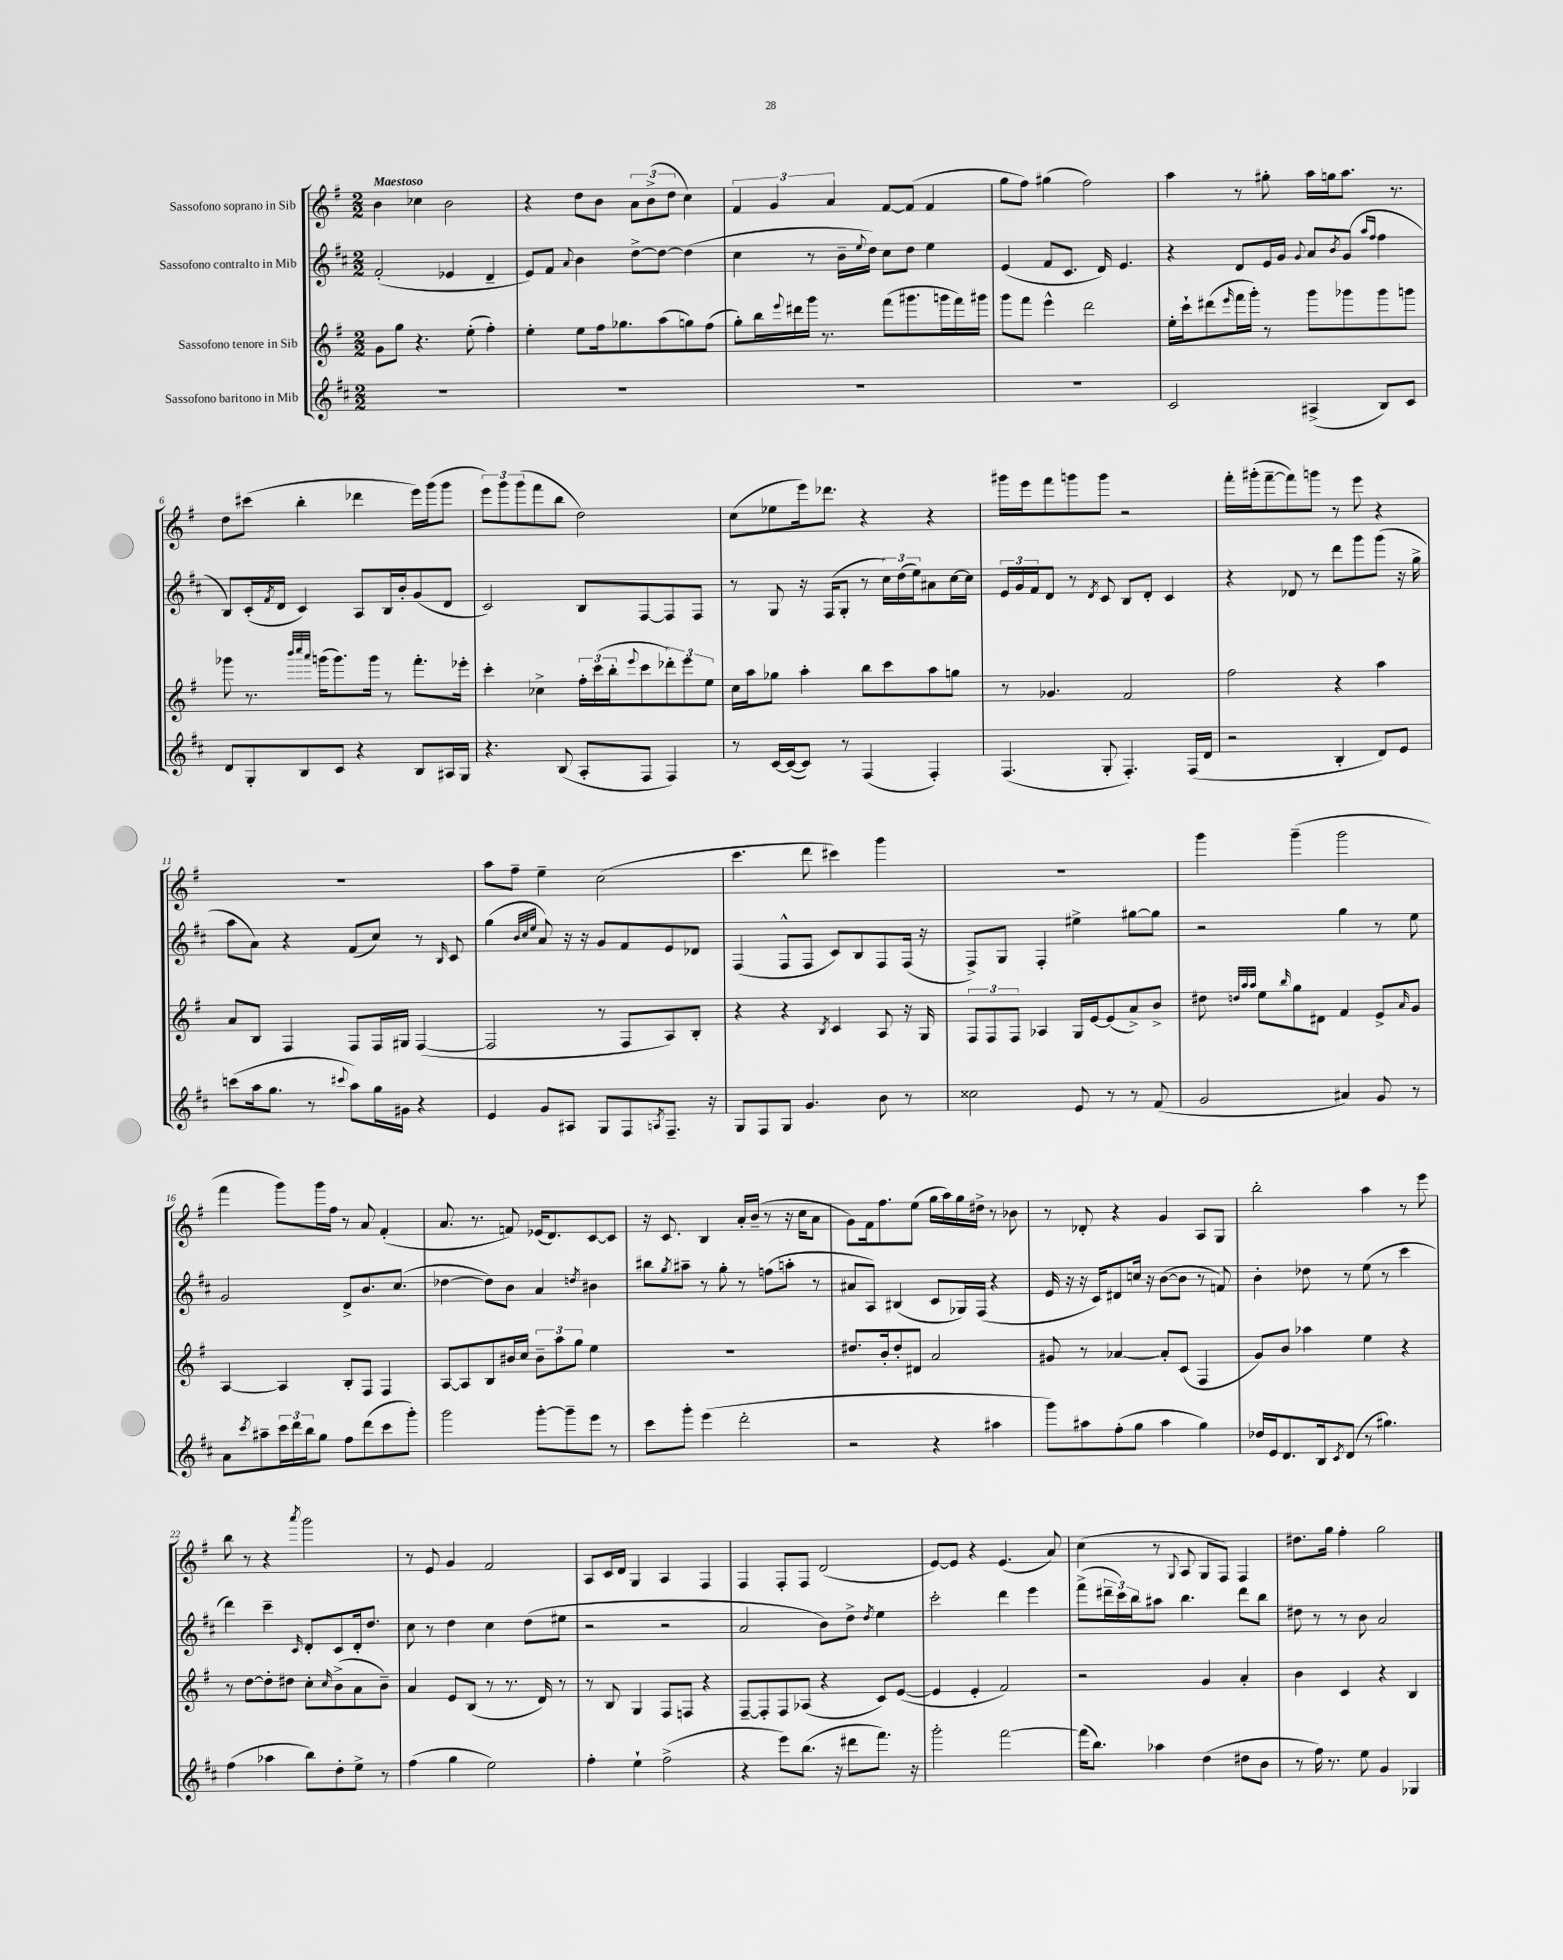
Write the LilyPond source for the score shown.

<<
\new StaffGroup <<
\new Staff = "s0" \with { instrumentName = "Sassofono soprano in Sib" } {
    \clef treble \key g \major \numericTimeSignature \time 2/2 \tempo "Maestoso"
    b'4 ces''4 b'2 |
    r4 d''8 b'8 \tuplet 3/2 { a'8 b'8->( d''8 } c''4) |
    \tuplet 3/2 { fis'4 g'4 a'4 } fis'8~ fis'8( fis'4 |
    g''8 fis''8) gis''4( fis''2) |
    a''4 r8 gis''8-. a''16 g''16 a''8. r8. |
    d''8 cis'''8( b''4-. des'''4 e'''16) g'''16( g'''8 |
    \tuplet 3/2 { e'''8) g'''8 g'''8( } fis'''8 b''8 d''2) |
    c''8( ees''8 e'''16) des'''8. r4 r4 |
    gis'''16 e'''16 fis'''8 g'''8 g'''8 r2 |
    fis'''16-. gis'''16-.( fis'''8~-- fis'''8) g'''8 r8 e'''8 r4 |
    R1 |
    a''8 fis''8-- e''4-- c''2( |
    c'''4. d'''8 cis'''4) g'''4 |
    R1 |
    g'''4 g'''4--( g'''2 |
    fis'''4 g'''8) g'''16 fis''16 r8 a'8 fis'4-.( |
    a'8. r8. f'8) ees'16( d'8.) c'8~ c'8 |
    r16 c'8. b4 a'16-. b'16--( r8 r16 c''16 a'8 |
    g'8) fis'16 fis''8. e''8( g''16 a''16) g''16 dis''16-> r8 bes'8 |
    r8 des'8-. r4 g'4 a8 g8 |
    b''2-. a''4 r8 e'''8 |
    b''8 r8 r4 \acciaccatura { a'''8 } g'''2 |
    r8 e'8 g'4 fis'2 |
    a8 c'16 d'16 g4 a4 fis4 |
    fis4 fis8-. fis8 d'2( |
    e'8~) e'8 r4 e'4.( a'8) |
    c''4( r8 \appoggiatura { g8 } a8 g8 fis8) fis4 |
    dis''8. g''16 fis''4-. g''2 \bar "|." |
}
\new Staff = "s1" \with { instrumentName = "Sassofono contralto in Mib" } {
    \clef treble \key d \major \numericTimeSignature \time 2/2
    fis'2-.( ees'4 d'4-- |
    e'8) fis'8 \appoggiatura { a'8 } b'4 d''8~-> d''8~ d''4( |
    cis''4 r8 b'16-- \appoggiatura { e''8 } d''16) cis''8 d''8 e''4 |
    e'4( fis'8 cis'8. d'16) e'4. |
    r4 d'8 e'16 g'16 \appoggiatura { g'8 } a'8 \acciaccatura { b'8 } g'8( \grace { a''16 fis''16 } fis''4 |
    b8) cis'16-.( \acciaccatura { fis'8 } d'16 cis'4) a8 b16 b'16-. g'8( d'8 |
    cis'2) b8 fis8~ fis8 fis8 |
    r8 g8 r16 fis16( g8-. r8 \tuplet 3/2 { cis''16) d''16( e''16) } ais'8 cis''16~ cis''16 |
    \tuplet 3/2 { e'16 g'16 fis'16 } d'8 r8 \acciaccatura { d'8 } cis'8 b8 d'8-. cis'4 |
    r4 des'8 r8 d'''8 g'''8 g'''8( r16 g''16-> |
    a''8 a'8) r4 fis'8( cis''8) r8 \grace { b16 } cis'8 |
    g''4( \grace { b'32 cis''32 e''32 } a'8) r16 r16 g'8 fis'8 e'8 des'8 |
    fis4( fis8-^ fis8 cis'8) b8 fis8 fis16( r16 |
    fis8->) g8 fis4-. eis''4-> gis''8~ gis''8 |
    r2 g''4 r8 e''8 |
    g'2 d'8-> b'8. cis''8.( |
    des''4~ des''8) b'8 a'4 \acciaccatura { d''8 } bis'4 |
    bis''8 \acciaccatura { g''8 } ais''8-- r8 g''8-. r8 f''8( a''8-. r8 |
    ais'8 a8) bis4( cis'8 ges16) fis16( r4 |
    e'16 r16 r16 cis'16) dis'8 c''16 r16 b'8~( b'8 r8 f'8) |
    b'4-. des''8 r8 e''8( r8 cis'''4 |
    d'''4) cis'''4-- \grace { cis'16 } d'8-. cis'8 d'16-. d''8. |
    cis''8 r8 d''4 cis''4 d''8( eis''8 |
    r2 r2 |
    a'2 b'8) d''8-> \acciaccatura { d''8 } e''4 |
    cis'''2-. d'''4 e'''4 |
    fis'''8->( \tuplet 3/2 { dis'''16-- cis'''16) b''16 } ais''8 b''4. dis'''8 b''8 |
    dis''8 r8 r8 b'8 a'2 \bar "|." |
}
\new Staff = "s2" \with { instrumentName = "Sassofono tenore in Sib" } {
    \clef treble \key g \major \numericTimeSignature \time 2/2
    g'8 g''8 r4. e''8-.( fis''4-.) |
    e''4-. e''8 fis''16 ges''8. a''8( g''8) fis''8( |
    g''8-.) b''16 \appoggiatura { e'''8 } dis'''16 g'''16 r8. fis'''8( gis'''8. g'''16 fis'''16) gis'''16 |
    g'''8 fis'''8 e'''4-^ d'''2 |
    e''16-. c'''16-! dis'''8( \grace { e'''16 } fis'''16 g'''16-.) r8 g'''8 ges'''8 ges'''8 g'''8 |
    ges'''8 r8. \grace { b'''32 c''''32 a'''32 } g'''16( g'''8.) g'''16 r8 fis'''8.-. ees'''16-. |
    c'''4-. ces''4-> \tuplet 3/2 { fis''16-. c'''16( b''16-. } \appoggiatura { e'''8 } c'''8 \tuplet 3/2 { des'''8-.) e'''8 e''8 } |
    c''16 a''16 ges''8 a''4-. b''8 c'''8 a''8 g''8 |
    r8 ges'4. fis'2 |
    fis''2 r4 a''4 |
    a'8 b8 fis4 fis8 fis16 gis16 fis4~( |
    fis2 r8 fis8 a8) b8-. |
    r4 r4 \acciaccatura { b8 } c'4 a8 r16 g16 |
    \tuplet 3/2 { fis8 fis8 fis8 } aes4 g16 e'16~ e'8( a'8->) b'8-> |
    dis''8 \grace { d''32 a''32 a''32 } e''8 \grace { b''16 } g''8 dis'8 fis'4 e'8-> \grace { a'16 } g'8 |
    a4~ a4 b8-. fis8 fis4 |
    a8~ a8 b8 bis'16 c''16 \tuplet 3/2 { bis'8-- a''8 g''8 } e''4 |
    R1 |
    dis''8. b'16-. dis''8-. dis'8 a'2 |
    gis'8 r8 aes'4~ aes'8-. c'8( fis4 |
    g'8) b'8 aes''4 e''4 r4 |
    r8 d''8~ d''8-. dis''8 c''8-. \grace { c''16 } b'8->( a'8 b'8--) |
    a'4 e'8 b8( r8 r8. d'16) r8 |
    r8 b8 g4 fis8 f8 r4 |
    fis8~-- fis8-. fis8 aes8( r4 c'8) e'8~( |
    e'4 e'4-. fis'2) |
    r2 g'4 a'4-. |
    b'4 c'4 r4 b4 \bar "|." |
}
\new Staff = "s3" \with { instrumentName = "Sassofono baritono in Mib" } {
    \clef treble \key d \major \numericTimeSignature \time 2/2
    R1 |
    R1 |
    R1 |
    R1 |
    cis'2 ais4->( b8) cis'8 |
    d'8 g8-. b8 cis'8 r4 b8 ais16 g16 |
    r4. b8( a8-. fis8 fis4) |
    r8 cis'16~ cis'16~( cis'8) r8 fis4( fis4-.) |
    fis4.( g8-. fis4.-.) fis16( d'16 |
    r2 b4-. d'8) e'8 |
    c'''8( a''16 g''8. r8 \appoggiatura { cis'''8 } a''8) g''16 gis'16 r4 |
    e'4 g'8 ais8 g8 fis8 \acciaccatura { a8 } fis8.-- r16 |
    g8 fis8 g8 g'4. b'8 r8 |
    cisis''2 e'8 r8 r8 fis'8( |
    g'2 ais'4) g'8 r8 |
    a'8 \acciaccatura { cis'''8 } ais''8-- \tuplet 3/2 { cis'''16 d'''16 b''16 } g''8 fis''8 d'''8( cis'''8 g'''8-.) |
    g'''2 g'''8~-. g'''8-- e'''8 r8 |
    cis'''8 g'''8-. e'''4( d'''2-. |
    r2 r4 ais''4 |
    g'''8) ais''8 fis''8-.( g''8 ais''4 g''4) |
    des''16 e'16 d'8. b16 \acciaccatura { cis'8 } d'8( r8 gis''4.) |
    fis''4( aes''4 b''8) d''8-. e''8-> r8 |
    fis''4( g''4 e''2) |
    fis''4-. e''4-! fis''2->( |
    r4 e'''8) b''8.( r16 dis'''8 fis'''8.) r16 |
    g'''2-. fis'''2~ |
    fis'''16( b''8.) aes''4 d''4( dis''8 b'8 |
    r8 fis''16) r8. e''8 g'4 ges4 \bar "|." |
}
>>
>>
